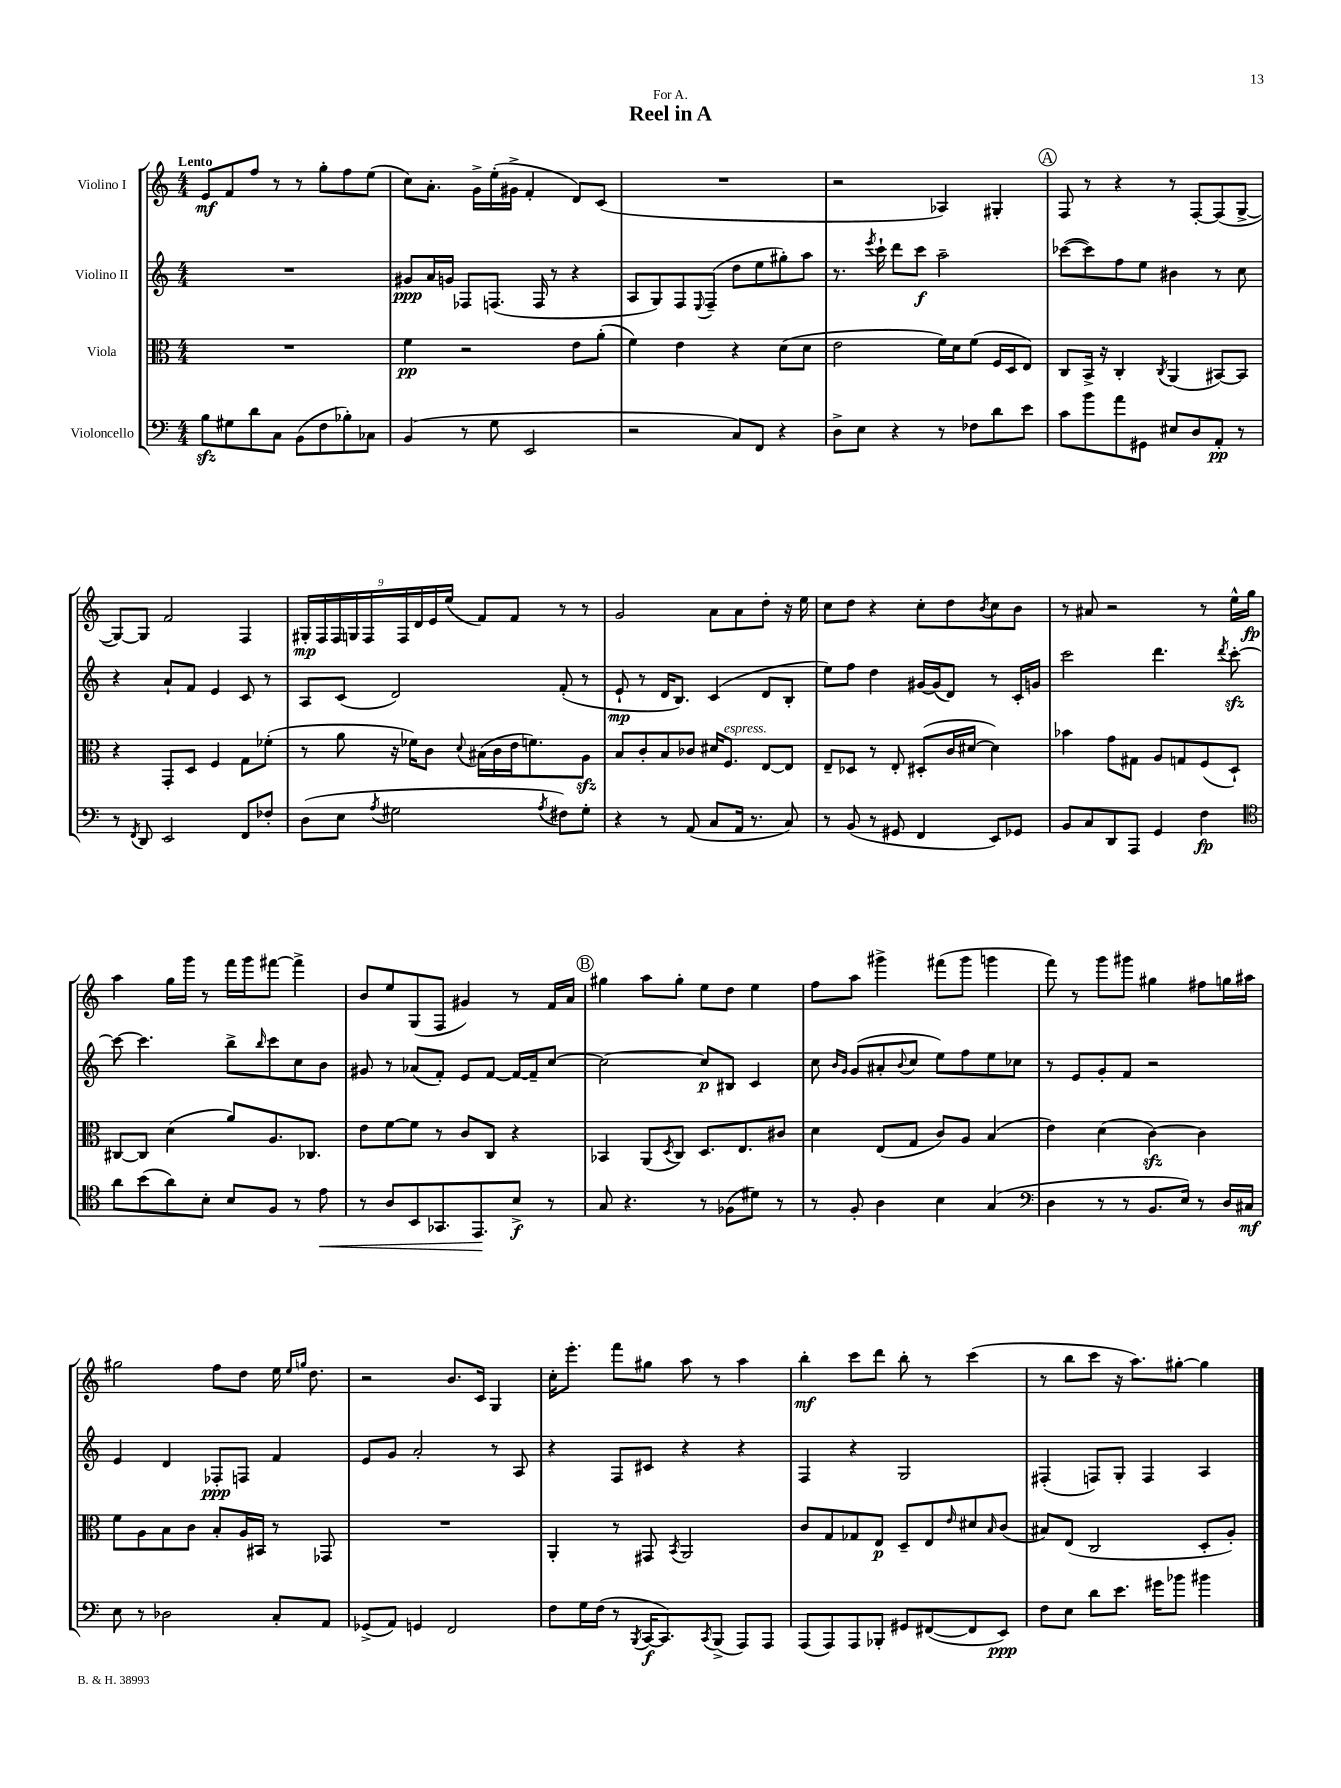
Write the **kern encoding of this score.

**kern	**kern	**kern	**kern
*staff4	*staff3	*staff2	*staff1
*clefF4	*clefC3	*clefG2	*clefG2
*k[]	*k[]	*k[]	*k[]
*M4/4	*M4/4	*M4/4	*M4/4
8B	1r	1r	8e
8G#	.	.	8f
8d	.	.	8ff
8C	.	.	8r
(8BB	.	.	8r
8F	.	.	8gg'
8B-')	.	.	8ff
8C-	.	.	(8ee
=	=	=	=
(4BB	4f	8g#	8cc)
.	.	16a	8.a'
.	.	16g	.
8r	2r	8F-	.
.	.	.	16g^
8G	.	(8.F	(16ee'
.	.	.	16g#^
2EE	.	.	4f'
.	.	16F	.
.	.	8r	.
.	8e	4r	8d)
.	(8a'	.	(8c
=	=	=	=
2r	4f)	8A	1r
.	.	8G)	.
.	4e	8F	.
.	.	8qqE	.
.	.	(8F~	.
8C)	4r	8dd	.
8FF	.	8ee	.
4r	(8d	8gg#')	.
.	8d	8aa	.
=	=	=	=
8D^	2e	8.r	2r
8E	.	.	.
.	.	8qeee	.
.	.	16ccc`	.
4r	.	8ddd	.
.	.	8ccc	.
8r	16f)	2aa~	4A-)
.	16d	.	.
8F-	(8f	.	.
8d	16F	.	4G#'
.	16D	.	.
8e	8E)	.	.
=	=	=	=
8c	8C	([8ccc-	8F
8b	16BB^	8ccc-])	8r
.	16r	.	.
8a	4C'	8ff	4r
8GG#	.	8ee	.
.	8qC	.	.
8E#	(4AA	4b#	8r
8D	.	.	[8F'
8AA'	[8BB#)	8r	(8F]
8r	8BB#]	8cc	[8G^
=	=	=	=
8r	4r	4r	8G_)
8qFF	.	.	.
8DD	.	.	8G]
2EE	8GG'	8a`	2f
.	8D	8f	.
.	4F	4e	.
8FF	8G	8c	4F
8F-'	(8f-'	8r	.
=	=	=	=
(8D	8r	8A	18G#'
.	.	.	18F
.	.	.	18F
8E	8a	(8c	.
.	.	.	18G
.	.	.	18F
8qA	.	.	.
2G#	16r	2d)	.
.	.	.	18F
.	16f-)	.	.
.	.	.	18d
.	8c	.	.
.	.	.	18e
.	.	.	(18ee
.	8qqd	.	.
.	(16B#	.	8f)
.	16c	.	.
.	16e	.	8f
.	8.f)	.	.
8qA	.	.	.
8F#)	.	(8f'	8r
8G#'	8A	8r	8r
=	=	=	=
4r	8B	8e`	2g
.	8c'	8r	.
8r	8B	16d	.
.	.	8.B)	.
(8AA	8c-	.	.
8C	16d#	(4c	8a
.	8.F	.	.
16AA	.	.	8a
8.r	.	.	.
.	[8E	8d	8dd'
8C)	8E]	8B'	16r
.	.	.	16ee
=	=	=	=
8r	8E~	8ee)	8cc
(8BB	8D-	8ff	8dd
8r	8r	4dd	4r
8GG#	8E'	.	.
4FF	(8D#'	[16g#	8cc'
.	.	(16g#]	.
.	16c	8d)	8dd
.	[16d#	.	.
.	.	.	8qb
8EE)	4d#])	8r	8cc
8GG-	.	16c'	8b
.	.	16g	.
=	=	=	=
8BB	4b-	2ccc	8r
8C	.	.	8a#
8DD	8g	.	2r
8AAA	8G#	.	.
4GG	8A	4.ddd	.
.	8G	.	.
4F	(8F	.	8r
.	.	8qddd	.
.	8D`)	[8ccc'	16ee^^
.	.	.	16gg
=	=	=	=
*clefC4	*	*	*
8a	[8C#	8ccc_	4aa
(8b	8C#]	4.ccc]	.
8a)	(4d	.	16gg
.	.	.	16ggg
8B'	.	.	8r
8B	8a)	8bb^	16fff
.	.	.	16ggg
.	.	16qqbb	.
8F	8.A	8ccc	[8fff#
8r	.	8cc	4fff#^]
.	8.C-	.	.
8e	.	8b	.
=	=	=	=
8r	8e	8g#	8b
8A	[8f	8r	8ee
8BB	8f]	(8a-	(8G
8.GG-	8r	8f')	8F
.	8c	8e	4g#)
8.EE	.	.	.
.	8C	[8f	.
8B^	4r	16f_	8r
.	.	16f~]	.
8r	.	[8cc	16f
.	.	.	16a
=	=	=	=
8G	4BB-	2cc_	4gg#
4.r	.	.	.
.	(8AA	.	8aa
.	8qD	.	.
.	8C)	.	8gg#'
8r	8.D	8cc]	8ee
(8F-	.	8B#	8dd
.	8.E	.	.
8d#)	.	4c	4ee
8r	8c#	.	.
=	=	=	=
8r	4d	8cc	8ff
.	.	16qqb	.
.	.	16qqg	.
8F'	.	(8g	8aa
4A	(8E	8a#'	4ggg#^
.	.	8qqb	.
.	8G	8cc	.
4B	8c)	8ee)	(8fff#
.	8A	8ff	8ggg#
(4G	(4B	8ee	4ggg
.	.	8cc-	.
=	=	=	=
*clefF4	*	*	*
4D	4e)	8r	8fff)
.	.	8e	8r
8r	(4d	8g'	8ggg
8r	.	8f	8ggg#
8.BB	[4c)	2r	4gg#
16E)	.	.	.
8r	4c]	.	8ff#
16D	.	.	16gg
16C#	.	.	16aa#
=	=	=	=
8E	8f	4e	2gg#
8r	8A	.	.
2D-	8B	4d	.
.	8c	.	.
.	8B'	8F-'	8ff
.	16A	8F	8dd
.	16BB#	.	.
8C'	8r	4f	16ee
.	.	.	16qqee
.	.	.	16qqgg
.	.	.	8.dd
8AA	8GG-	.	.
=	=	=	=
(8GG-^	1r	8e	2r
8AA)	.	8g	.
4GG	.	2a'	.
2FF	.	.	8.b
.	.	.	16c
.	.	8r	4G
.	.	8A	.
=	=	=	=
8F	4AA'	4r	16cc'
.	.	.	8.eee'
16G	.	.	.
(16F	.	.	.
8r	8r	8F	8fff
8qBBB	.	.	.
[16CC	8GG#	8c#	8gg#
8.CC])	.	.	.
.	8qBB	.	.
.	2AA	4r	8aa
8qCC	.	.	.
(8BBB^	.	.	8r
8AAA)	.	4r	4aa
8AAA	.	.	.
=	=	=	=
(8AAA	8c	4F	4bb'
8AAA)	8G	.	.
8AAA	8G-	4r	8ccc
8BBB-'	8E	.	8ddd
8GG#	8D~	2G	8bb'
([8FF#	8E	.	8r
.	16qqe	.	.
8FF#]	8d#	.	(4ccc
.	16qqB	.	.
8EE)	(8c	.	.
=	=	=	=
8F	8B#)	(4F#'	8r
8E	(8E	.	8bb
8d	2C	8F)	8ccc
8.e	.	8G'	16r
.	.	.	8.aa)
.	.	4F	.
16g#	.	.	.
8b-	.	.	[8gg#'
4b#	8D'	4A	4gg#]
.	8A')	.	.
==	==	==	==
*-	*-	*-	*-
